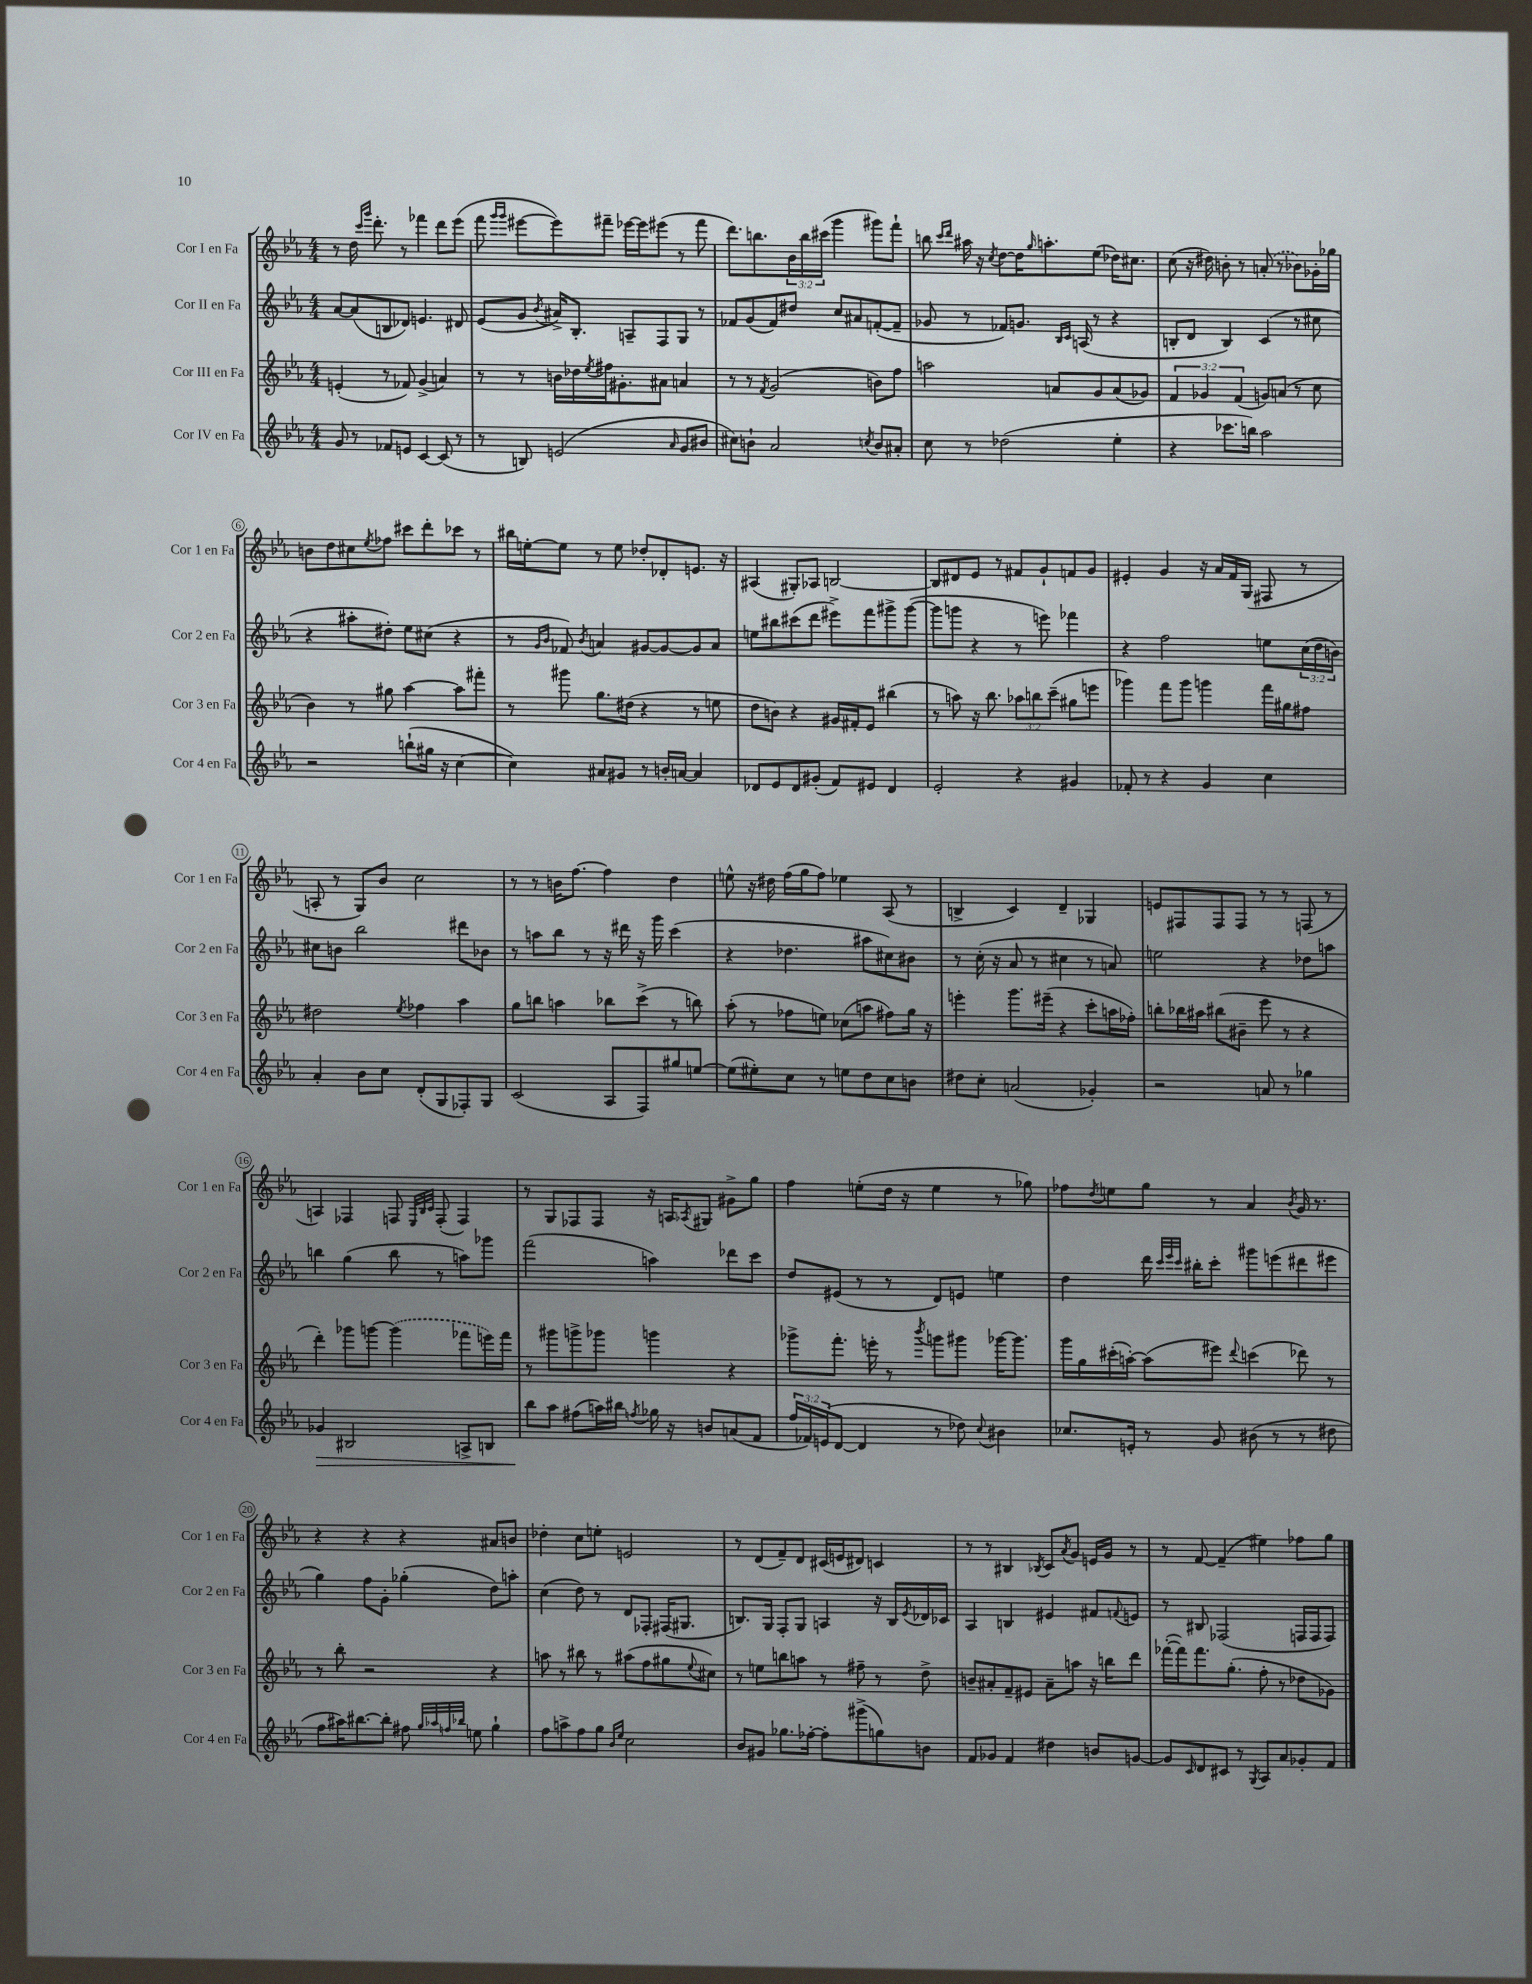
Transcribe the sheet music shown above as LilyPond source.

<<
\new StaffGroup <<
\new Staff = "s0" \with { instrumentName = "Cor I en Fa" shortInstrumentName = "Cor 1 en Fa" } {
    \clef treble \key ees \major \numericTimeSignature \time 4/4 \override Staff.TupletNumber.text = #tuplet-number::calc-fraction-text
    r8 d''16 \grace { c'''16 g'''16 } d'''8.-. r8 fes'''4 d'''8 ees'''8( |
    f'''8 \grace { g'''16 g'''16 } eis'''8~ eis'''8) fis'''8-- ees'''16~ ees'''16 eis'''8( r8 fis'''8 |
    d'''8.) b''8. \tuplet 3/2 { bes'16 b''16 cis'''16( } g'''4 gis'''8) f'''8-! |
    b''8 \grace { c'''16 d'''16 } ais''16 r16 \acciaccatura { c''8 } d''8~ d''16 \grace { g''16 } a''8.-. ees''8( des''16) cis''8. |
    c''8( r16 dis''16) b'8-. r8 \once \slurDashed a'8-.( r8 bes'8) ges'16-. ges''16 |
    b'8 d''8 cis''8 \acciaccatura { ees''8 } fes''8 cis'''8 d'''8-. ces'''8 r8 |
    bis''16 e''16~-. e''8 r8 e''8 des''8-. des'8-. e'8. r16 |
    ais4( gis8-.) aes8 b2~ |
    b8 dis'8 ees'8 r8 fis'8 g'8-! f'8 g'8 |
    eis'4-. g'4 r16 aes'16 f'16 g16( fis8 r8 |
    a8-. r8 g8) bes'8 c''2 |
    r8 r8 b'16 f''8.~ f''4 d''4 |
    e''8-^ r16 dis''16 f''16( g''16 f''8) ees''4 aes8( r8 |
    b4-> c'4) d'4-- ges4 |
    e'8 fis8 fis8 fis8 r8 r8 f8( r8 |
    a4) fes4 f8 \grace { ees32 bes32 c'32 } f8-.( f4) |
    r8 g8 fes8 fes8 r16 a16 \acciaccatura { aes8 } gis8 gis'8-> g''8 |
    f''4 e''8-.( d''16 r16 e''4 r8 ges''8) |
    fes''8 \acciaccatura { d''8 } e''8 g''8 r8 aes'4 \acciaccatura { bes'8 } g'16 r8. |
    r4 r4 r4 ais'8 b'8 |
    des''4-. c''8 e''8-. e'2 |
    r8 d'8( f'8--) d'8 cis'16( e'16 dis'8) c'4 |
    r8 r8 bis4 \acciaccatura { bes8 } c'8 \acciaccatura { aes'8 } g'8 e'16 g'16 r8 |
    r8 f'8~ f'4--( eis''4) fes''8 g''8 \bar "|." |
}
\new Staff = "s1" \with { instrumentName = "Cor II en Fa" shortInstrumentName = "Cor 2 en Fa" } {
    \clef treble \key ees \major \numericTimeSignature \time 4/4 \override Staff.TupletNumber.text = #tuplet-number::calc-fraction-text
    aes'8~ aes'8( b8 des'8) e'4. dis'8 |
    ees'8( g'8 \acciaccatura { bes'8 } ais'16->) bes8.-. a8-- f8 g8 r8 |
    fes'8 g'8( fes'8) dis''8 c''8 ais'8 f'8~-.( f'8-- |
    ges'8 r8 fes'8) g'8. \grace { bes16 c'16 } a16( r8 r4 |
    b8-. d'8 b4) c'4( r8 cis''8 |
    r4 ais''8-. dis''8-.) ees''8 cis''8( r4 |
    r8 \grace { g'16 bes'16 } fes'8) \acciaccatura { bes'8 } a'4 gis'8~ gis'8~ gis'8 a'8 |
    e''8 bis''8 cis'''8( d'''8 eis'''8->) f'''8 gis'''8-> gis'''8~( |
    gis'''8 g'''8 r4 r8 e'''8) fes'''4 |
    r4 f''2 e''8 \tuplet 3/2 { c''16( d''16 b'16) } |
    cis''8 b'8 bes''2 dis'''8 bes'8 |
    r8 a''8 bes''8 r8 r16 dis'''16 r16 g'''16 c'''4( |
    r4 des''4. ais''8 cis''8) bis'8 |
    r8 c''16-.( r16 aes'8 r8 cis''4 r8 a'8) |
    e''2 r4 des''8 a''8 |
    b''4 g''4( b''8 r8 a''8) ges'''8 |
    f'''2( a''4) des'''8 c'''8 |
    d''8 eis'8( r8 r8 d'8) e'8 e''4 |
    d''4 d'''16 \grace { c'''32 ees'''32 c'''32 } bis''16-. c'''8-. gis'''8 e'''8( dis'''8 eis'''8 |
    g''4) f''8 g'8-. ges''4-.( d''8) a''8-. |
    c''4( d''8) r8 d'8 fes8-. fis16( gis8. |
    b8.) g16 f8-. g8 a4 r16 b16 \acciaccatura { ees'8 } des'16 ces'16 |
    aes4 b4 eis'4 fis'8 \appoggiatura { f'8 } e'8 |
    r8 bis8 fes2( f16 f16 f8) \bar "|." |
}
\new Staff = "s2" \with { instrumentName = "Cor III en Fa" shortInstrumentName = "Cor 3 en Fa" } {
    \clef treble \key ees \major \numericTimeSignature \time 4/4 \override Staff.TupletNumber.text = #tuplet-number::calc-fraction-text
    e'4-.( r8 fes'8) g'4->( a'4) |
    r8 r8 b'16 des''16 \acciaccatura { ees''8 } fis''16 gis'8.-. ais'8 a'4 |
    r8 r8 \acciaccatura { f'8 } g'2( b'8) f''8 |
    a''2 a'8 g'8 a'8( ges'8) |
    \tuplet 3/2 { f'4 ges'4 f'4( } g'8) a'8( r8 c''8 |
    bes'4) r8 gis''8 aes''4~ aes''8 fis'''8-. |
    r8 gis'''8 g''8. dis''16( r4 r8 e''8 |
    d''8 b'8) r4 gis'16 fis'16-. ees'8 bis''4( |
    r8 a''8) r16 bes''8. \tuplet 3/2 { aes''8 b''8 c'''8--( } gis''8 e'''8 |
    ges'''4) f'''8 ges'''8 g'''4 f'''16 gis''16 fis''8 |
    dis''2 \acciaccatura { ees''8 } fes''4 aes''4 |
    g''8 b''8 a''4 bes''8 c'''8->( r8 b''8) |
    aes''8-.( r8 fes''8 e''8) ces''8( a''8 fis''8) g''16 r16 |
    e'''4-. g'''8. eis'''16--( r4 c'''8-. a''16 fes''16-.) |
    b''8-. bes''16 ais''16 bis''8( bis'8-- ees'''8 r8 r4 |
    d'''4-.) ges'''8 g'''8~ \once \slurDashed g'''4( fes'''8 e'''16) fes'''16 |
    r8 gis'''8 g'''8-> ges'''8 g'''4 r4 |
    ges'''8-> f'''8.-. e'''16-. r8 \acciaccatura { bes'''8 } g'''8 gis'''8 ges'''16~ ges'''8. |
    g'''16 g''16 cis'''16-.( a''16~-.) a''8( eis'''8) \appoggiatura { d'''8 } c'''4( des'''8) r8 |
    r8 bes''8-. r2 r4 |
    a''8 r8 bis''8 r8 ais''8( f''8 gis''8 \appoggiatura { ees''8 } cis''8) |
    r8 e''8 b''8 a''8 r8 fis''8-- r8 d''8-> |
    b'8-- ais'8-. f'8-- eis'8 ais'8-- a''8 r16 b''16 d'''8 |
    fes'''16~-.( fes'''16) fes'''8. g''8.-.( f''8-. r8 des''8 ges'8) \bar "|." |
}
\new Staff = "s3" \with { instrumentName = "Cor IV en Fa" shortInstrumentName = "Cor 4 en Fa" } {
    \clef treble \key ees \major \numericTimeSignature \time 4/4 \override Staff.TupletNumber.text = #tuplet-number::calc-fraction-text
    g'8 r8 fes'8 e'8 c'4~ c'8( r8 |
    r8 b8) e'2( \grace { aes'16 } g'8 bis'8 |
    cis''8) b'8-! aes'2 \acciaccatura { c''8 } b'8 ais'8-. |
    c''8 r8 des''2( ees''4-. |
    r4 ces'''8. b''16) aes''2 |
    r2 b''8-!( gis''16 r16 c''4~ |
    c''4) ais'8 gis'8 r8 b'16-. a'16~ a'4 |
    des'8 ees'8 des'8 gis'8-.( f'8) eis'8 des'4 |
    ees'2-. r4 gis'4 |
    fes'8-. r8 r4 g'4 c''4 |
    aes'4-. bes'8 c''8 d'8-.( g8 fes8-.) g8 |
    c'2( aes8 f8) gis''8 e''8~ |
    e''8( eis''8-.) c''8 r8 e''8 d''8 c''8 b'8 |
    dis''8 c''8-. a'2( ges'4-.) |
    r2 a'8 r8 ges''4 |
    ges'4\> bis2 a8-> b8 |
    bes''8\! aes''8 fis''8( a''16) bis''16 \acciaccatura { f''8 } ges''16 r16 b'8 a'8( f'8 |
    \tuplet 3/2 { f''16 fes'16) e'16( } d'8~ d'4 r8 des''8) \appoggiatura { c''8 } bis'4 |
    ces''8. e'16-. r8 g'8 bis'8( r8 r8 dis''8 |
    f''8 ais''16) bis''8.~ bis''8-. fis''8 \grace { g''32 aes''32 f''32 bes''32 } e''8 g''4-! |
    f''8 a''8-> f''8 g''8 \grace { bes'16 ees''16 } c''2 |
    bes'8 gis'8 ges''8. fes''16~-. fes''8-. gis'''8->( g''8) b'8 |
    f'8 ges'8 f'4 dis''4 b'8 g'8~ |
    g'8 \grace { c'16 } d'8 cis'8 r8 \acciaccatura { g8 } aes8 aes'8 ges'8-. f'8 \bar "|." |
}
>>
>>
\layout { \context { \Score \override BarNumber.stencil = #(make-stencil-circler 0.1 0.3 ly:text-interface::print) } }
